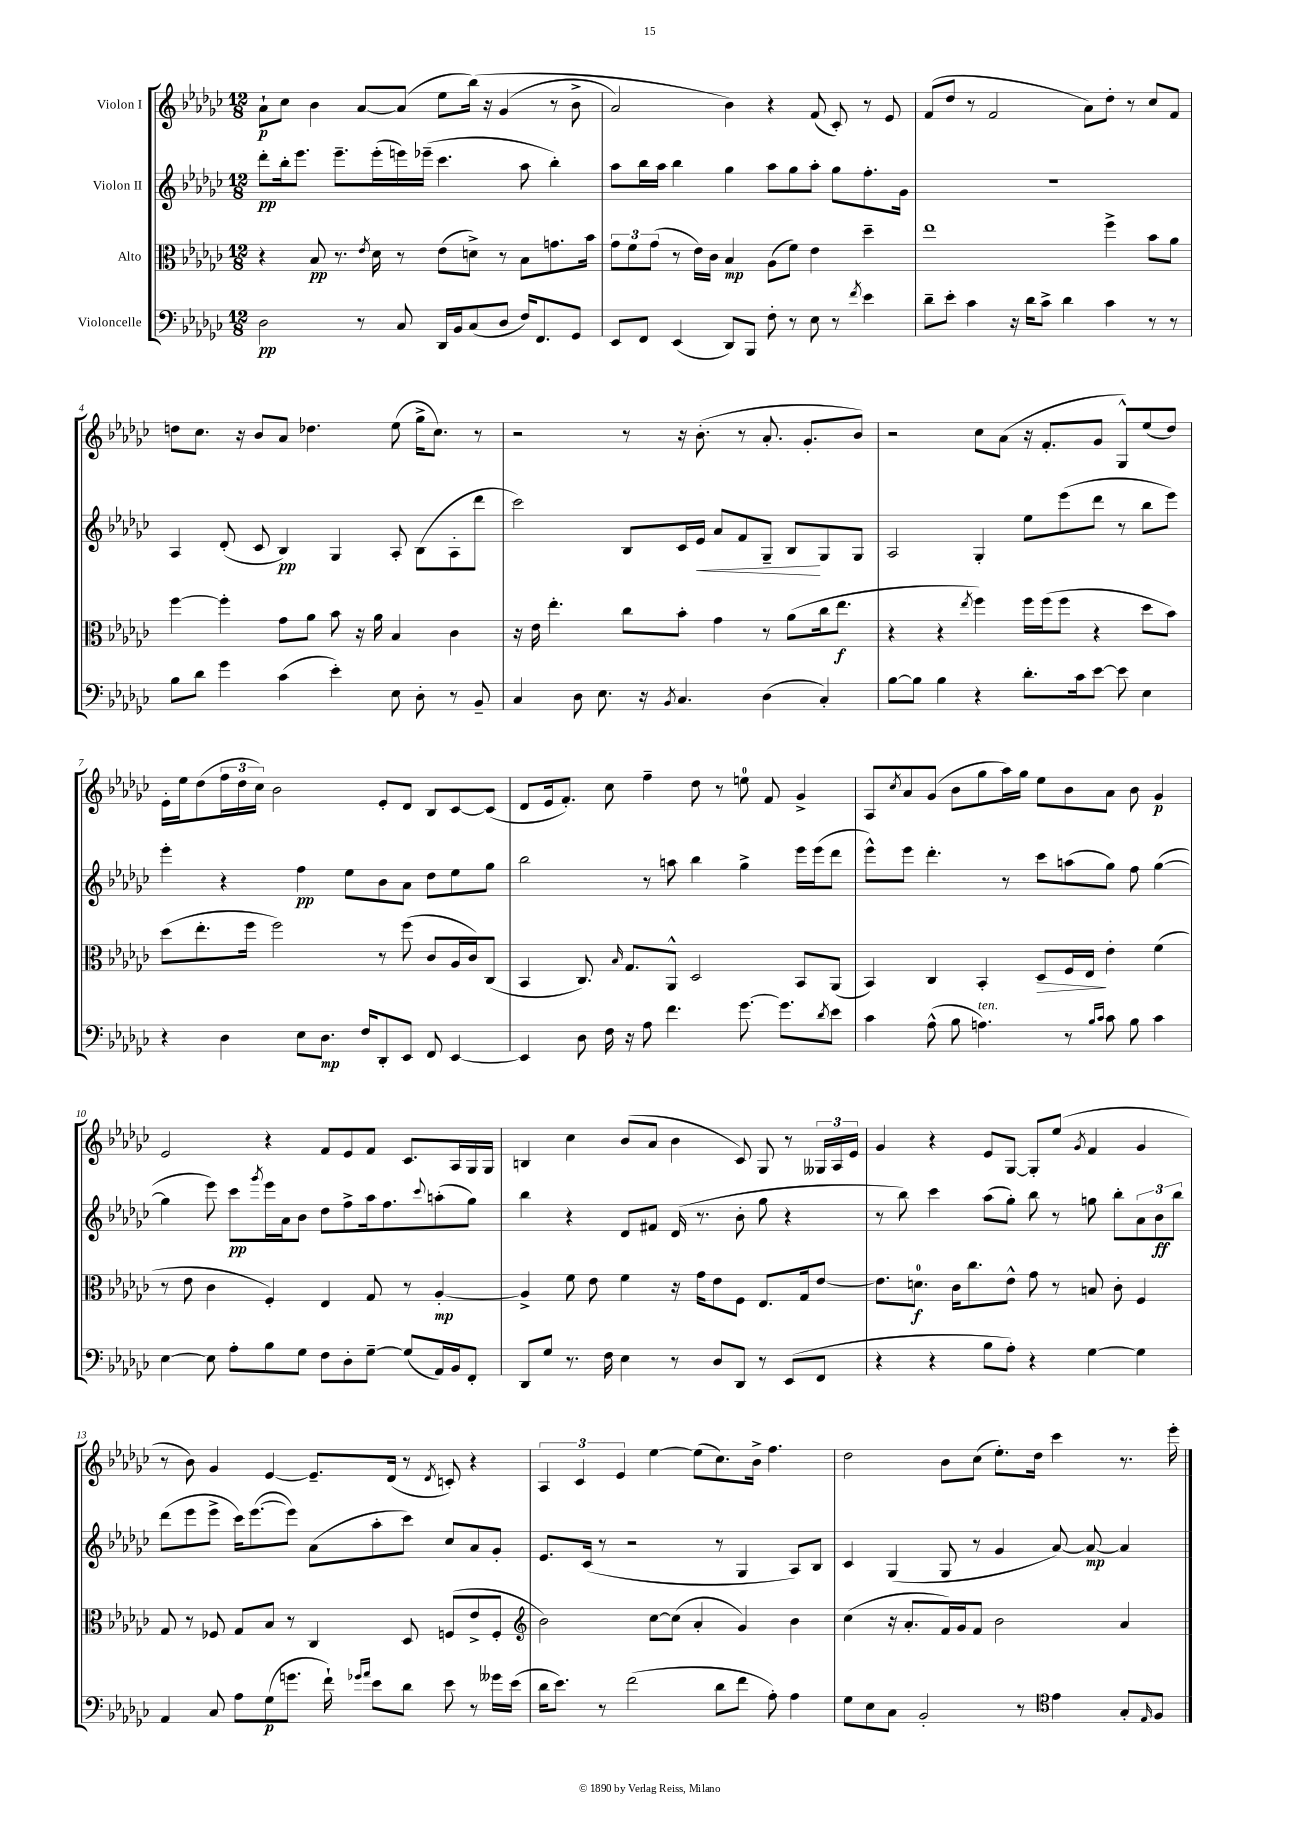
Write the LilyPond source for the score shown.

<<
\new StaffGroup <<
\new Staff = "s0" \with { instrumentName = "Violon I" } {
    \clef treble \key ges \major \numericTimeSignature \time 12/8
    aes'8-!\p ces''8 bes'4 aes'8~ aes'8( ees''8 bes''16)\( r16 ges'4( r8 bes'8-> |
    aes'2) bes'4\) r4 f'8( ces'8-.) r8 ees'8 |
    f'8( des''8 r8 f'2 aes'8) des''8-. r8 ces''8 f'8 |
    d''8 ces''8. r16 bes'8 aes'8 des''4. ees''8( ges''16-> ces''8.) r8 |
    r2 r8 r16 bes'8.-.( r8 aes'8.-. ges'8.-. bes'8) |
    r2 ces''8 aes'8( r16 f'8.-. ges'8 ges8-^) ees''8( des''8) |
    ees'16-. ees''16 des''8( \tuplet 3/2 { f''16 des''16 ces''16) } bes'2 ees'8-. des'8 bes8 ces'8~ ces'8( |
    des'8 ees'16 f'8.-.) ces''8 f''4-- des''8 r8 e''8-0 f'8 ges'4-> |
    aes8 \acciaccatura { ces''8 } aes'8 ges'8( bes'8 ges''8 aes''16) ges''16 ees''8 bes'8 aes'8 bes'8 ges'4\p |
    ees'2 r4 f'8 ees'8 f'8 ces'8. aes16 ges16 ges16 |
    b4 ces''4 bes'8( aes'8 bes'4 ces'8) ges8 r8 \tuplet 3/2 { geses16 aes16 ees'16 } |
    ges'4 r4 ees'8 ges8~ ges8-. ees''8( \acciaccatura { ges'8 } f'4 ges'4 |
    r8 bes'8) ges'4 ees'4~ ees'8.-- des'16( r8 \acciaccatura { des'8 } c'8-.) r4 |
    \tuplet 3/2 { aes4 ces'4 ees'4 } ees''4~ ees''8( ces''8.) bes'16-> f''4. |
    des''2 bes'8 ces''8( ees''8.-.) des''16 ces'''4 r8. ees'''16-. \bar "|." |
}
\new Staff = "s1" \with { instrumentName = "Violon II" } {
    \clef treble \key ges \major \numericTimeSignature \time 12/8
    des'''8-.\pp bes''16-. ees'''8. ees'''8.-- ees'''16-.( e'''16) ees'''16--( ces'''4. aes''8 bes''4-.) |
    aes''8 bes''16 aes''16 bes''4 ges''4 aes''8 ges''8 aes''8-. ges''8 f''8.-. ges'16 |
    R1. |
    aes4 des'8-.( ces'8 bes4\pp) ges4 aes8-. bes8( aes8-. des'''8 |
    ces'''2) bes8 ces'16 ees'16\< aes'8 f'8 ges8-- bes8\! ges8 ges8 |
    aes2 ges4-. ees''8 ees'''8( des'''8 r8 bes''8 ees'''8) |
    ees'''4-. r4 f''4\pp ees''8 bes'8 aes'8 des''8 ees''8 ges''8 |
    bes''2 r8 a''8 bes''4 ges''4-> ees'''16 ees'''16( des'''8 |
    ees'''8-^) ees'''8 des'''4.-. r8 ces'''8 a''8( ges''8) f''8 ges''4~( |
    ges''4 ees'''8) ces'''8\pp \acciaccatura { ges'''8 } ees'''16 aes'16 bes'8 des''8 f''8-> aes''16 f''8. \appoggiatura { ces'''8 } a''8-.( ges''8) |
    bes''4 r4 des'8 fis'8 des'16( r8. bes'8-. ges''8 r4 |
    r8 bes''8) ces'''4 aes''8( ges''8-.) bes''8 r8 g''8 bes''8-. \tuplet 3/2 { aes'8 bes'8\ff bes''8 } |
    des'''8( ees'''8 ees'''8-> ces'''16) ees'''8.~( ees'''8) aes'8( aes''8-. ces'''8) ces''8 aes'8 ges'8-. |
    ees'8. ces'16( r8 r2 r8 ges4 aes8) bes8 |
    ces'4 ges4( ges8 r8 ges'4 aes'8~) aes'8~\mp aes'4 \bar "|." |
}
\new Staff = "s2" \with { instrumentName = "Alto" } {
    \clef alto \key ges \major \numericTimeSignature \time 12/8
    r4 bes8\pp r8. \acciaccatura { ees'8 } des'16 r8 ees'8( d'8->) r8 bes8 g'8. bes'16 |
    \tuplet 3/2 { ges'8 f'8 ges'8( } r8 ees'16) ces'16 bes4\mp aes8( f'8) ees'4 des''4-- |
    ees''1 f''4-> bes'8 aes'8 |
    f''4~ f''4-. ges'8 aes'8 bes'8 r16 aes'16 bes4 ces'4 |
    r16 ees'16 ees''4.-. ces''8 bes'8-. ges'4 r8 aes'8( ces''16 ees''8.\f |
    r4 r4 \acciaccatura { ees''8 } f''4) f''16 f''16( f''8 r4 des''8 bes'8) |
    des''8( ees''8.-. f''16 f''2) r8 f''8( ces'8 aes16 ces'16) ces8( |
    bes,4 ces8.) \grace { bes16 } ges8. aes,8-^ des2 bes,8 aes,8( |
    bes,4) ces4 bes,4-. des8\> f16 ees16\! ees'4-. f'4( |
    r8 ees'8 ces'4 f4-.) ees4 ges8 r8 aes4~-.\mp |
    aes4-> f'8 ees'8 f'4 r16 ges'16 ees'8 f8 ees8. ges16 ees'8~ |
    ees'8. d'8.-0\f ces'16 ces''8. ees'8-^ ges'8 r8 b8 ces'8-. f4 |
    ges8 r8 fes8 ges8 bes8 r8 ces4 des8 f8( ees'8-> f8-. |
    \clef treble bes'2) ces''8~ ces''8( aes'4-. ges'4) bes'4 |
    ces''4( r16 aes'8.-. f'16) ges'16 f'8 bes'2 aes'4 \bar "|." |
}
\new Staff = "s3" \with { instrumentName = "Violoncelle" } {
    \clef bass \key ges \major \numericTimeSignature \time 12/8
    des2\pp r8 ces8 des,16 bes,16 ces8( des8 f16) f,8. ges,8 |
    ees,8 f,8 ees,4( des,8) bes,,8 f8-. r8 ees8 r8 \acciaccatura { f'8 } ees'4 |
    des'8-- ees'8-. ces'4 r16 des'16 ces'8-> des'4 ces'4 r8 r8 |
    bes8 des'8 ges'4 ces'4( ees'4-.) ees8 des8-. r8 bes,8-- |
    ces4 des8 ees8. r16 \acciaccatura { bes,8 } ces4. des4( ces4-.) |
    bes8~ bes8 bes4 r4 des'8.-. ces'16 ees'8~ ees'8 ees4 |
    r4 des4 ees8 des8.\mp f16 des,8-. ees,8 f,8 ees,4~ |
    ees,4 des8 f16 r16 aes8 f'4. ges'8.~ ges'8. \acciaccatura { des'8 } ees'8 |
    ces'4 aes8-^( bes8 a4.^\markup { \italic "ten." }) r8 \grace { bes16 ces'16 } ces'8 bes8 ces'4 |
    ees4~ ees8 aes8-. bes8 ges8 f8 des8-. ges8~-- ges8( aes,16) bes,16 f,8-. |
    des,8 ges8 r8. f16 ees4 r8 des8 des,8 r8 ees,8( f,8 |
    r4 r4 bes8 aes8-.) r4 ges4~ ges4 |
    aes,4 ces8 aes8 ges8\p( g'8. f'16-!) \grace { ges'16 aes'16 } ees'8 des'8 ees'8 r8 geses'16 ees'16( |
    des'16 ees'8.) r8 f'2( des'8 f'8 aes8-.) aes4 |
    ges8 ees8 ces8 bes,2-. r8 \clef tenor ees'4 ges8-. \grace { ees16 } f8 \bar "|." |
}
>>
>>
